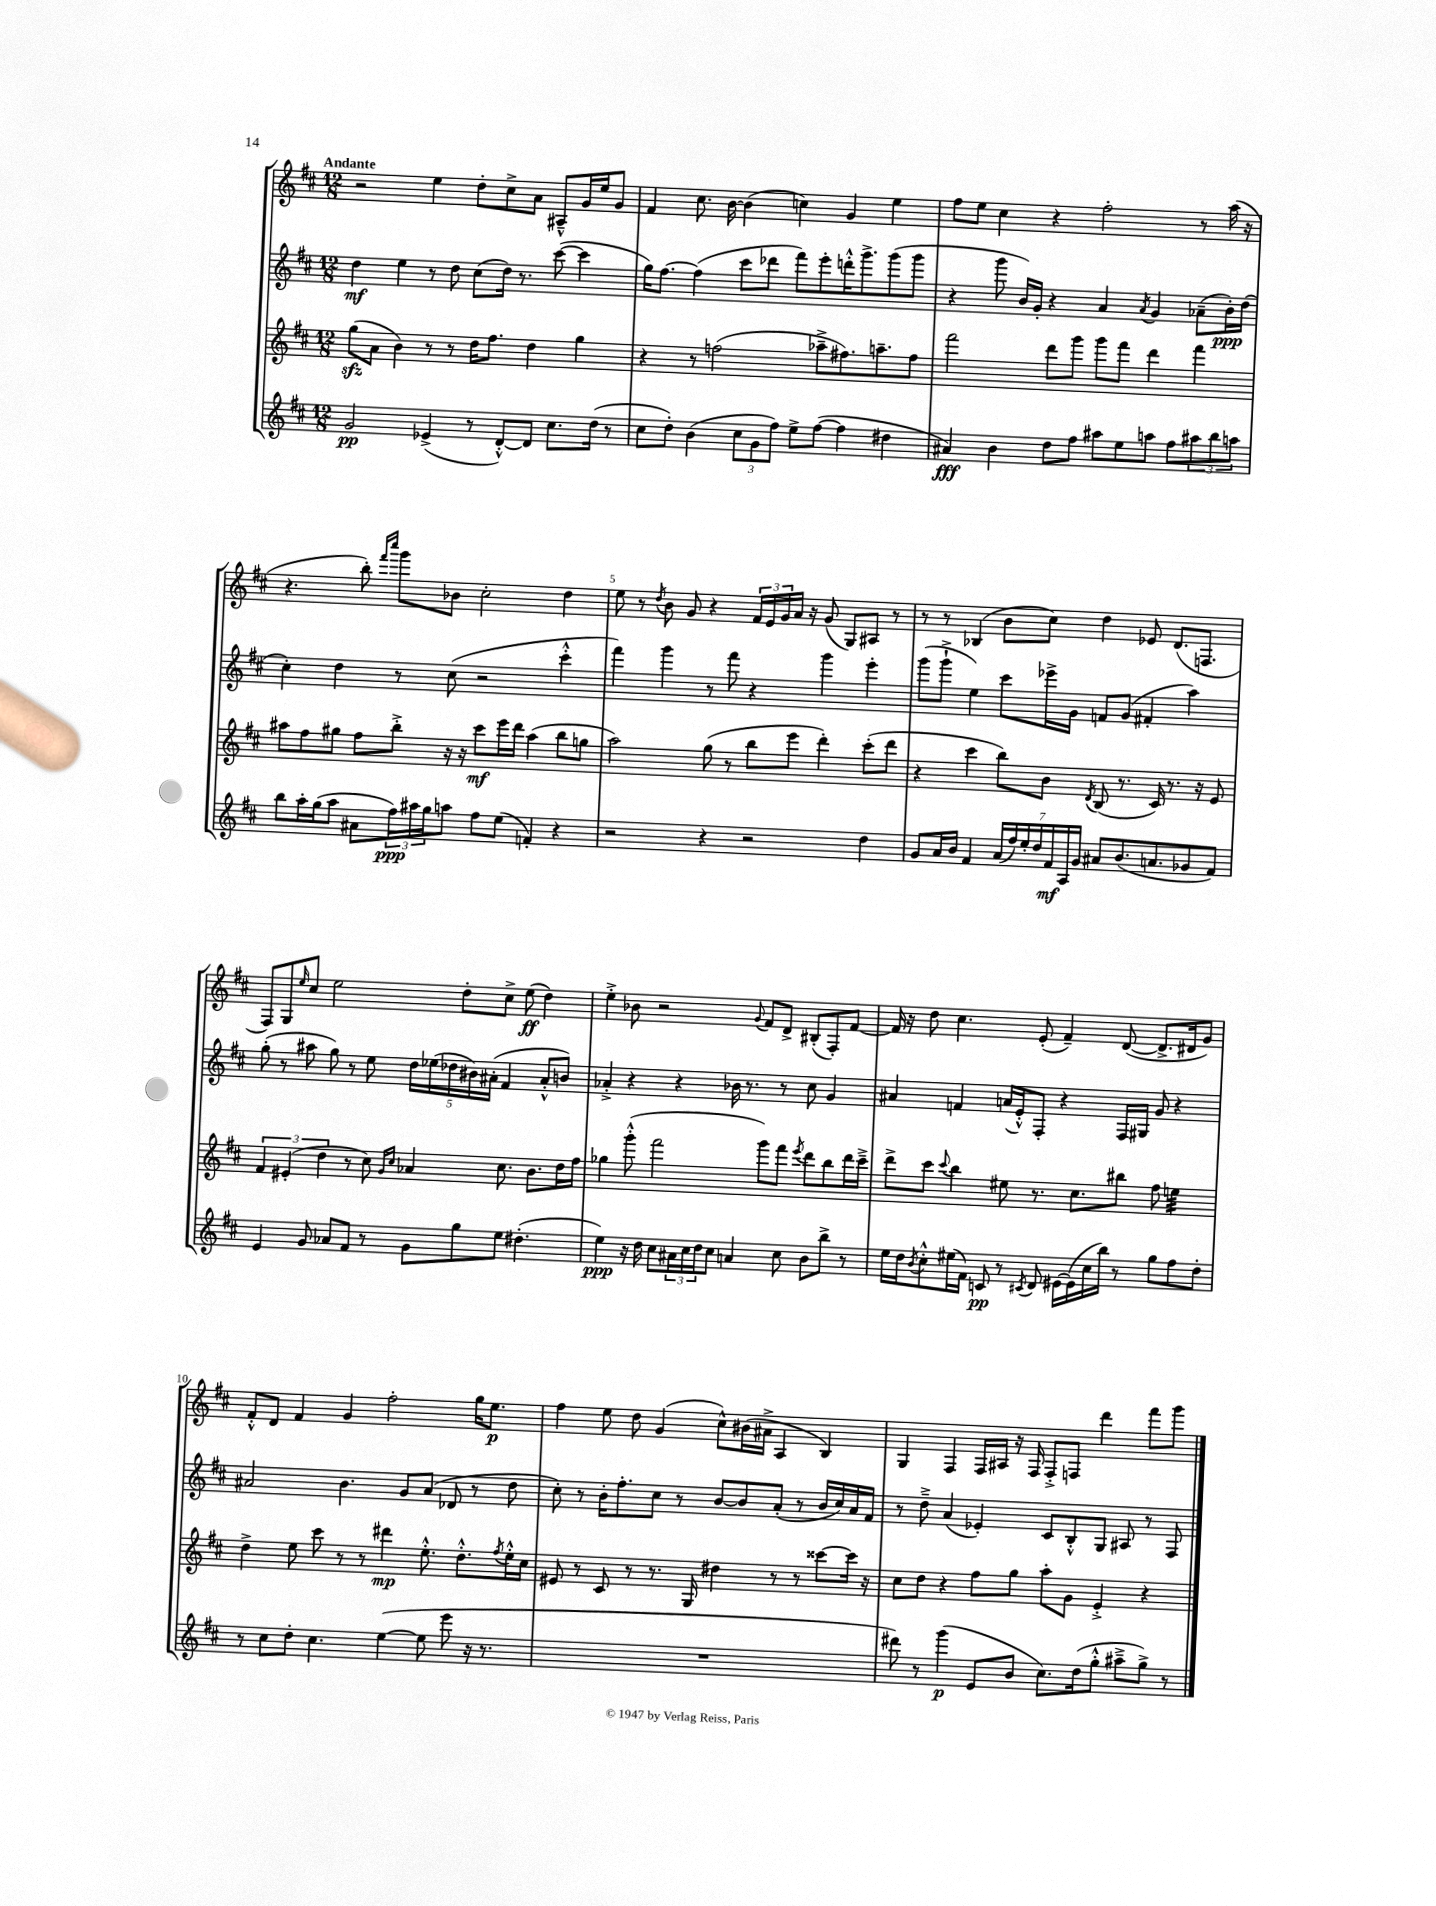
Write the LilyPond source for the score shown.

<<
\new StaffGroup <<
\new Staff = "s0" {
    \clef treble \key d \major \numericTimeSignature \time 12/8 \tempo "Andante"
    r2 e''4 d''8-. cis''8-> a'8 ais8---^ g'16 e''16 g'8 |
    fis'4 cis''8. b'16~ b'4( c''4) g'4 e''4 |
    fis''8 e''8 cis''4 r4 fis''2-. r8 a''16( r16 |
    r4. b''8-.) \grace { fis'''16 cis''''16 } g'''8 bes'8 cis''2-. d''4 |
    e''8 r8 \acciaccatura { d''8 } b'8 g'8 r4 \tuplet 3/2 { fis'16 e'16 g'16 } a'16 r16 g'8( g8) ais8 r8 |
    r8 r8 bes4( b'8 cis''8) d''4 ees'8 d'8.( f8. |
    fis8) g8 \grace { e''16 } cis''8 e''2 d''8-. cis''8-> e''8\ff( d''4) |
    e''4-.-> bes'8 r2 \appoggiatura { g'8 } fis'8 d'8-> bis8-.( fis8-.) fis'8~ |
    fis'16 r16 d''8 cis''4. e'8-.( fis'4--) d'8~( d'8.-> dis'16 g'8) |
    fis'8-.-^ d'8 fis'4 g'4 fis''2-. g''16 e''8.\p |
    fis''4 e''8 d''8 g'4( cis''8-^) bis'16( ais'16-> a4 b4) |
    g4 fis4 fis16 ais16 r16 fis16 fis8-.-> f8 d'''4 fis'''8 g'''8 \bar "|." |
}
\new Staff = "s1" {
    \clef treble \key d \major \numericTimeSignature \time 12/8
    d''4\mf e''4 r8 d''8 cis''8( d''16) r8. cis'''8~( cis'''4 |
    g''16) fis''8.~ fis''4( cis'''8 des'''8 fis'''8) e'''8-. d'''16-.-^ g'''8.-> g'''8( g'''8 |
    r4 g'''8 b'16) g'16-. r4 a'4 \acciaccatura { a'8 } g'4 aes'8--( b'16-.\ppp) d''16( |
    cis''4-.) d''4 r8 cis''8( r2 cis'''4-.-^ |
    fis'''4) g'''4 r8 fis'''8 r4 g'''4 e'''4-. |
    g'''8( g'''8-!-> e''4) cis'''8 ees'''16-> g'16 f'8 g'8( fis'4-. a''4) |
    g''8-.( r8 ais''8 g''8) r8 e''8 \tuplet 5/4 { d''16 ees''16( des''16 bis'16) ais'16-.( } fis'4 ais'8-.-^ b'8) |
    aes'4-.-> r4 r4 bes'16 r8. r8 cis''8 g'4 |
    ais'4 f'4 a'16( e'16-.-^) fis8-. r4 fis16 gis16 g'8 r4 |
    ais'2 b'4. g'8 ais'8( des'8 r8 d''8 |
    cis''8-.) r8 b'16-. fis''8.-. cis''8 r8 b'8~ b'8 a'8-.( r8 b'16 cis''16) a'16 fis'16 |
    r8 d''8---> a'4( ees'4-.) cis'8 b8-.-^ g8 ais8 r8 fis8 \bar "|." |
}
\new Staff = "s2" {
    \clef treble \key d \major \numericTimeSignature \time 12/8
    g''8\sfz( a'8 b'4) r8 r8 d''16 fis''8. d''4 g''4 |
    r4 r8 f''2( aes''8---> fis''8.) a''8.-- fis''8 |
    fis'''2 d'''8 g'''8 g'''8 fis'''8 d'''4 fis'''4 |
    ais''8 fis''8 gis''8 fis''8 b''8-.-> r16 r16 cis'''8\mf e'''16 d'''16 ais''4( b''8 g''8 |
    a''2) g''8( r8 b''8 e'''8 d'''4-.) cis'''8-.( d'''8 |
    r4 cis'''4 b''8) b'8 \acciaccatura { d'8 } b8( r8. cis'16) r8. r16 e'8 |
    \tuplet 3/2 { fis'4 eis'4-.( d''4 } r8 cis''8) \grace { g'16 cis''16 } aes'4 cis''8. b'8. d''16 fis''16 |
    ges''4 g'''8-.-^( fis'''2 g'''8) fis'''8 \acciaccatura { e'''8 } d'''8 b''8 d'''16 cis'''16---> |
    d'''8-> cis'''8 \appoggiatura { cis'''8 } b''4 eis''8 r8. cis''8. bis''8 fis''8 e''4:32 |
    d''4-> e''8 cis'''8 r8 r8 dis'''4\mp e''8.-.-^ d''8.-.-^ \acciaccatura { fis''8 } e''16-.-^ cis''16 |
    eis'8 r8 cis'8 r8 r8. g16 dis''4 r8 r8 cisis'''8~ cisis'''16 r16 |
    cis''8 d''8 r4 fis''8 g''8 a''8-. g'8 e'4-.-> r4 \bar "|." |
}
\new Staff = "s3" {
    \clef treble \key d \major \numericTimeSignature \time 12/8
    g'2\pp ees'4->( r8 d'8~-.-^) d'8 cis''8. d''16( r8 |
    cis''8 d''8-.) b'4( \tuplet 3/2 { cis''8 g'8 fis''8) } e''8-> fis''8~( fis''4 dis''4 |
    ais'4\fff) b'4 d''8 fis''8 ais''8 e''8 a''8 fis''8 \tuplet 3/2 { ais''8 b''8 a''8 } |
    b''8 a''16-. g''16( a''8 ais'8 \tuplet 3/2 { fis''16\ppp) ais''16 g''16 } a''8 fis''8 e''8( f'4-.) r4 |
    r2 r4 r2 d''4 |
    g'8 a'16 b'16 fis'4 \tuplet 7/4 { a'16( fis''16) e''16-. d''16 fis'16\mf a16 g'16 } ais'8 b'8.( a'8. ges'8 fis'8) |
    e'4 g'8 aes'8 fis'8 r8 g'8 g''8 e''8 dis''4.-.( |
    e''4\ppp) r16 d''16 cis''8 \tuplet 3/2 { ais'16 cis''16 d''16 } cis''8 a'4 cis''8 b'8 b''8-> r8 |
    e''16 d''16 \acciaccatura { b'8 } cis''8-.-^ eis''16( fis'16) c'8\pp r8 \acciaccatura { cis'8 } d'8 eis'16~ eis'16( cis''16 b''16) r8 g''8 fis''8 d''8-. |
    r8 cis''8 d''8-. cis''4. e''4~( e''8 e'''8 r16 r8. |
    R1. |
    dis'''8) r8 g'''4\p( e'8 b'8 cis''8.) d''16( g''8-.-^ ais''8---> g''8->) r8 \bar "|." |
}
>>
>>
\layout { \context { \Score \override BarNumber.break-visibility = ##(#f #t #t) barNumberVisibility = #(every-nth-bar-number-visible 5) } }
